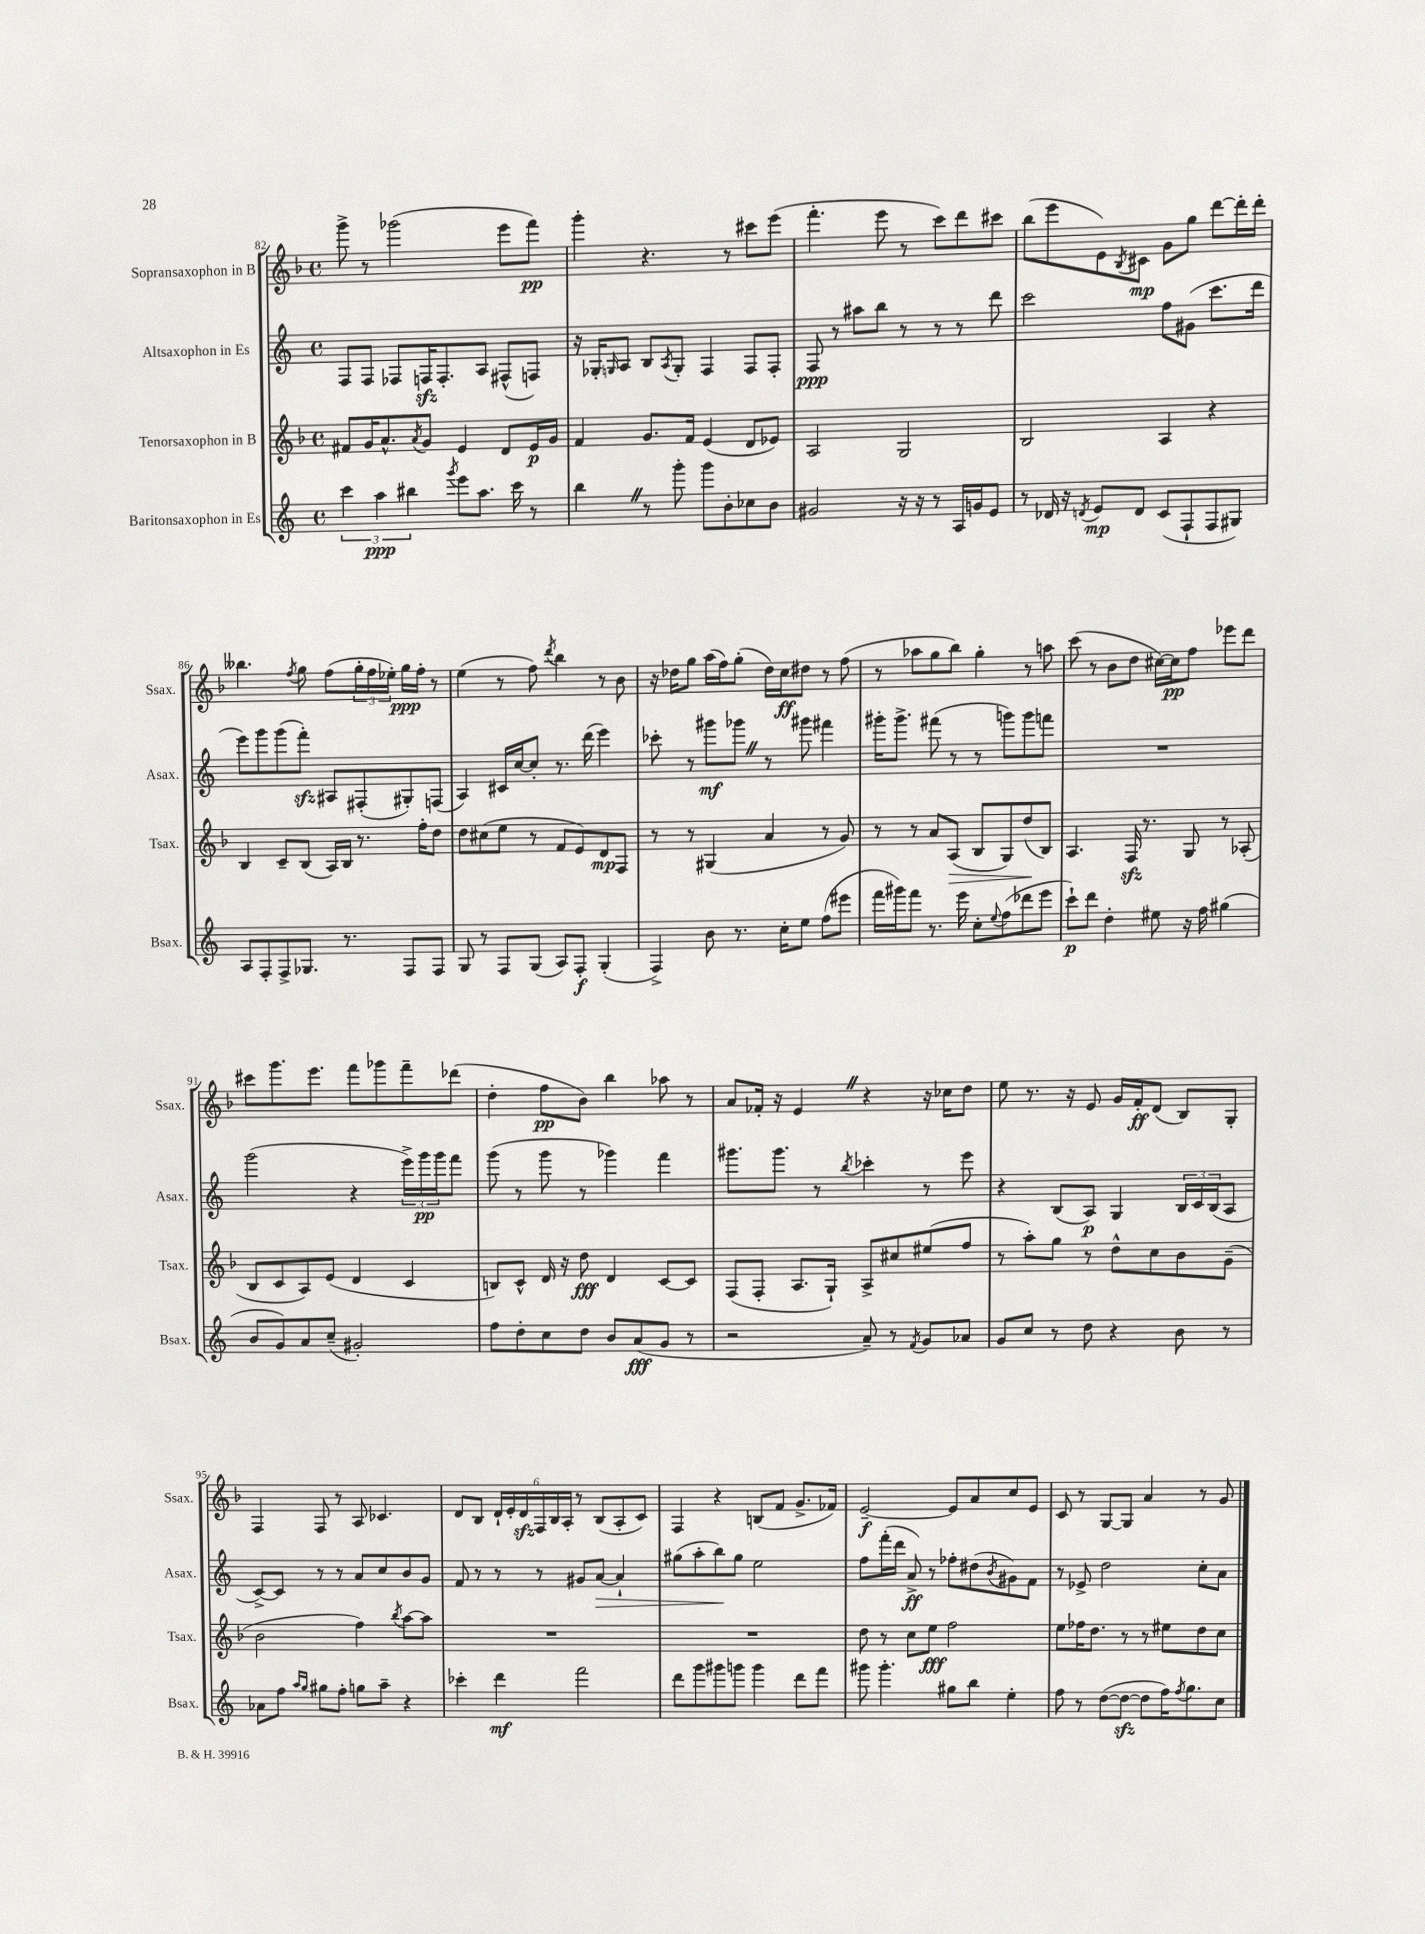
<<
\new StaffGroup <<
\new Staff = "s0" \with { instrumentName = "Sopransaxophon in B" shortInstrumentName = "Ssax." } {
    \clef treble \key f \major \defaultTimeSignature \time 4/4
    g'''8-> r8 ges'''2( e'''8 f'''8\pp) |
    g'''4-. r4. r8 cis'''8 e'''8( |
    f'''4.-. e'''8 r8 c'''8) d'''8 cis'''8 |
    bes''8( e'''8 e'8) \acciaccatura { bes8 } cis'8\mp g'8 g''8 d'''8~ d'''16-. d'''16-. |
    beses''4. \acciaccatura { f''8 } g''8 f''8( \tuplet 3/2 { g''16-. f''16 ees''16-.) } g''16\ppp f''16-. r8 |
    e''4( r8 f''8) \acciaccatura { d'''8 } bes''4 r8 bes'8 |
    r16 des''16 g''8 a''16( f''16) g''8-.( des''16) c''16\ff dis''8 r8 f''8( |
    r8 aes''8 g''8 bes''8) g''4-. r8 a''8 |
    c'''8( r8 bes'8 d''8 cis''16~) cis''16\pp f''8 ees'''8 d'''8 |
    cis'''8 g'''8. e'''8. f'''8 ges'''8 f'''8-- des'''8( |
    d''4-. f''8\pp bes'8) bes''4 aes''8 r8 |
    a'8 fes'16-. r16 e'4 \once \override BreathingSign.text = \markup { \musicglyph "scripts.caesura.straight" } \breathe r4 r16 ces''16 d''8 |
    e''8 r8. r16 e'8 g'16 f'16-.\ff d'8( bes8) g8-. |
    f4 f8 r8 a8 ces'4. |
    d'8 bes8 \tuplet 6/4 { d'16-! e'16-. d'16\sfz f16 bes16 a16-. } r8 bes8( a8-. c'8) |
    f4 r4 b8( f'8 g'8.-> fes'16) |
    e'2~--\f e'8 a'8 c''8 e'8 |
    c'8 r8 g8~ g8 a'4 r8 g'8 \bar "|." |
}
\new Staff = "s1" \with { instrumentName = "Altsaxophon in Es" shortInstrumentName = "Asax." } {
    \clef treble \key c \major \defaultTimeSignature \time 4/4
    f8 f8 fes8 f16\sfz f8.-. a8 fis8-^( f8) |
    r16 ges16-. \grace { g16 } a8 b8 \acciaccatura { a8 } g8-. f4 f8 f8-. |
    f8\ppp r8 ais''8 b''8 r8 r8 r8 d'''8 |
    c'''2 f''8 gis'8( c'''8. d'''16 |
    e'''8) g'''8 g'''8( f'''8-.\sfz) ais8 fis8-.( gis8-.) f8( |
    a4) cis'16 c''16~ c''8-. r8. d'''16( e'''4) |
    ces'''8-. r8 gis'''8\mf ges'''8 \once \override BreathingSign.text = \markup { \musicglyph "scripts.caesura.straight" } \breathe r8 gis'''8 fis'''4 |
    gis'''16-. gis'''8.-> fis'''8( r8 r8 g'''8) g'''8 f'''8 |
    R1 |
    g'''2( r4 \tuplet 3/2 { e'''16->) g'''16\pp g'''16 } f'''8 |
    g'''8( r8 g'''8 r8 ges'''4) f'''4 |
    gis'''8. gis'''8. r8 \acciaccatura { b''8 } ces'''4-. r8 e'''8 |
    r4 b8( a8\p) g4 \tuplet 3/2 { b16 c'16 b16( } a8 |
    c'8~->) c'8 r8 r8 a'8 c''8 b'8 g'8 |
    f'8 r8 r8 r8 gis'8 a'8~\> a'4-! |
    gis''8( a''8-. b''8\!) gis''8 e''2 |
    f''8 f'''16-.( d'''16 a'8->\ff) r8 fes''8-. dis''8( \acciaccatura { b'8 } gis'8) f'8 |
    r8 ees'8-> d''2 c''8-. a'8 \bar "|." |
}
\new Staff = "s2" \with { instrumentName = "Tenorsaxophon in B" shortInstrumentName = "Tsax." } {
    \clef treble \key f \major \defaultTimeSignature \time 4/4
    fis'8 g'16 a'8.-^ \acciaccatura { a'8 } g'8 e'4 d'8 e'16\p g'16 |
    f'4 g'8. f'16 e'4( d'8 ees'8) |
    a2 g2 |
    bes2 a4 r4 |
    bes4 c'8-- bes8( a16) bes16 r8. f''16-. d''8 |
    d''8 cis''8( e''8 r8 f'8 e'8) d'8\mp f8 |
    r8 r8 gis4( a'4 r8 g'8) |
    r8 r8 a'8 a8\>( bes8 g8) d''8\!( bes8) |
    a4. f16\sfz r8. g8 r8 aes8-.( |
    bes8 c'8 a8) e'8( d'4 c'4 |
    b8) c'8-^ d'16 r16 d''8\fff d'4 c'8~ c'8 |
    f8( f8-. a8. g16-!) a8-> cis''8 eis''8( f''8 |
    r8 a''8-.) g''8 r8 d''8-^ c''8 bes'8 g'8--( |
    bes'2 f''4) \acciaccatura { bes''8 } a''8~ a''8 |
    R1 |
    R1 |
    d''8 r8 c''8 e''8\fff f''2 |
    e''8 fes''16 d''8. r8 r8 eis''8 d''8 c''8 \bar "|." |
}
\new Staff = "s3" \with { instrumentName = "Baritonsaxophon in Es" shortInstrumentName = "Bsax." } {
    \clef treble \key c \major \defaultTimeSignature \time 4/4
    \tuplet 3/2 { c'''4 a''4\ppp bis''4 } \acciaccatura { g'''8 } e'''8 a''8. c'''16 r8 |
    b''4 \once \override BreathingSign.text = \markup { \musicglyph "scripts.caesura.straight" } \breathe r8 g'''8-. g'''8 b'8-. ces''8 b'8 |
    gis'2 r16 r16 r8 a16 g'16 e'8 |
    r8 des'16 r16 \acciaccatura { d'8 } e'8\mp d'8 c'8( f8-! f8 gis8) |
    a8 f8-. f8-> ges8. r8. f8 f8 |
    g8 r8 f8 g8( a8) f8-.\f g4-.( |
    f4->) b'8 r8. c''16-. e''8 f''8( eis'''8 |
    f'''16 gis'''16) f'''8 r8. e'''16 c''8-. \appoggiatura { e''8 } f''8( des'''8 e'''8 |
    c'''8-!\p) d'''8 d''4-. eis''8 r16 f''16 gis''4( |
    b'8 g'8) a'8 c''8--( gis'2-.) |
    f''8 d''8-. c''8 d''8 b'8 a'8\fff( g'8 r8 |
    r2 a'8--) r8 \acciaccatura { f'8 } g'8 aes'8 |
    g'8 c''8 r8 d''8 r4 b'8 r8 |
    aes'8 f''8 \grace { a''16 g''16 } gis''8 f''8-. g''8 a''8-- r4 |
    ces'''4-. d'''4\mf f'''2 |
    d'''8 g'''8 gis'''8 g'''8 g'''4 d'''8 f'''8 |
    gis'''8 gis'''4.-. gis''8 b''8 e''4-. |
    f''8 r8 d''8~( d''8~\sfz d''8 f''16) \acciaccatura { f''8 } g''8. c''8 \bar "|." |
}
>>
>>
\layout { \context { \Score currentBarNumber = #82 } }
